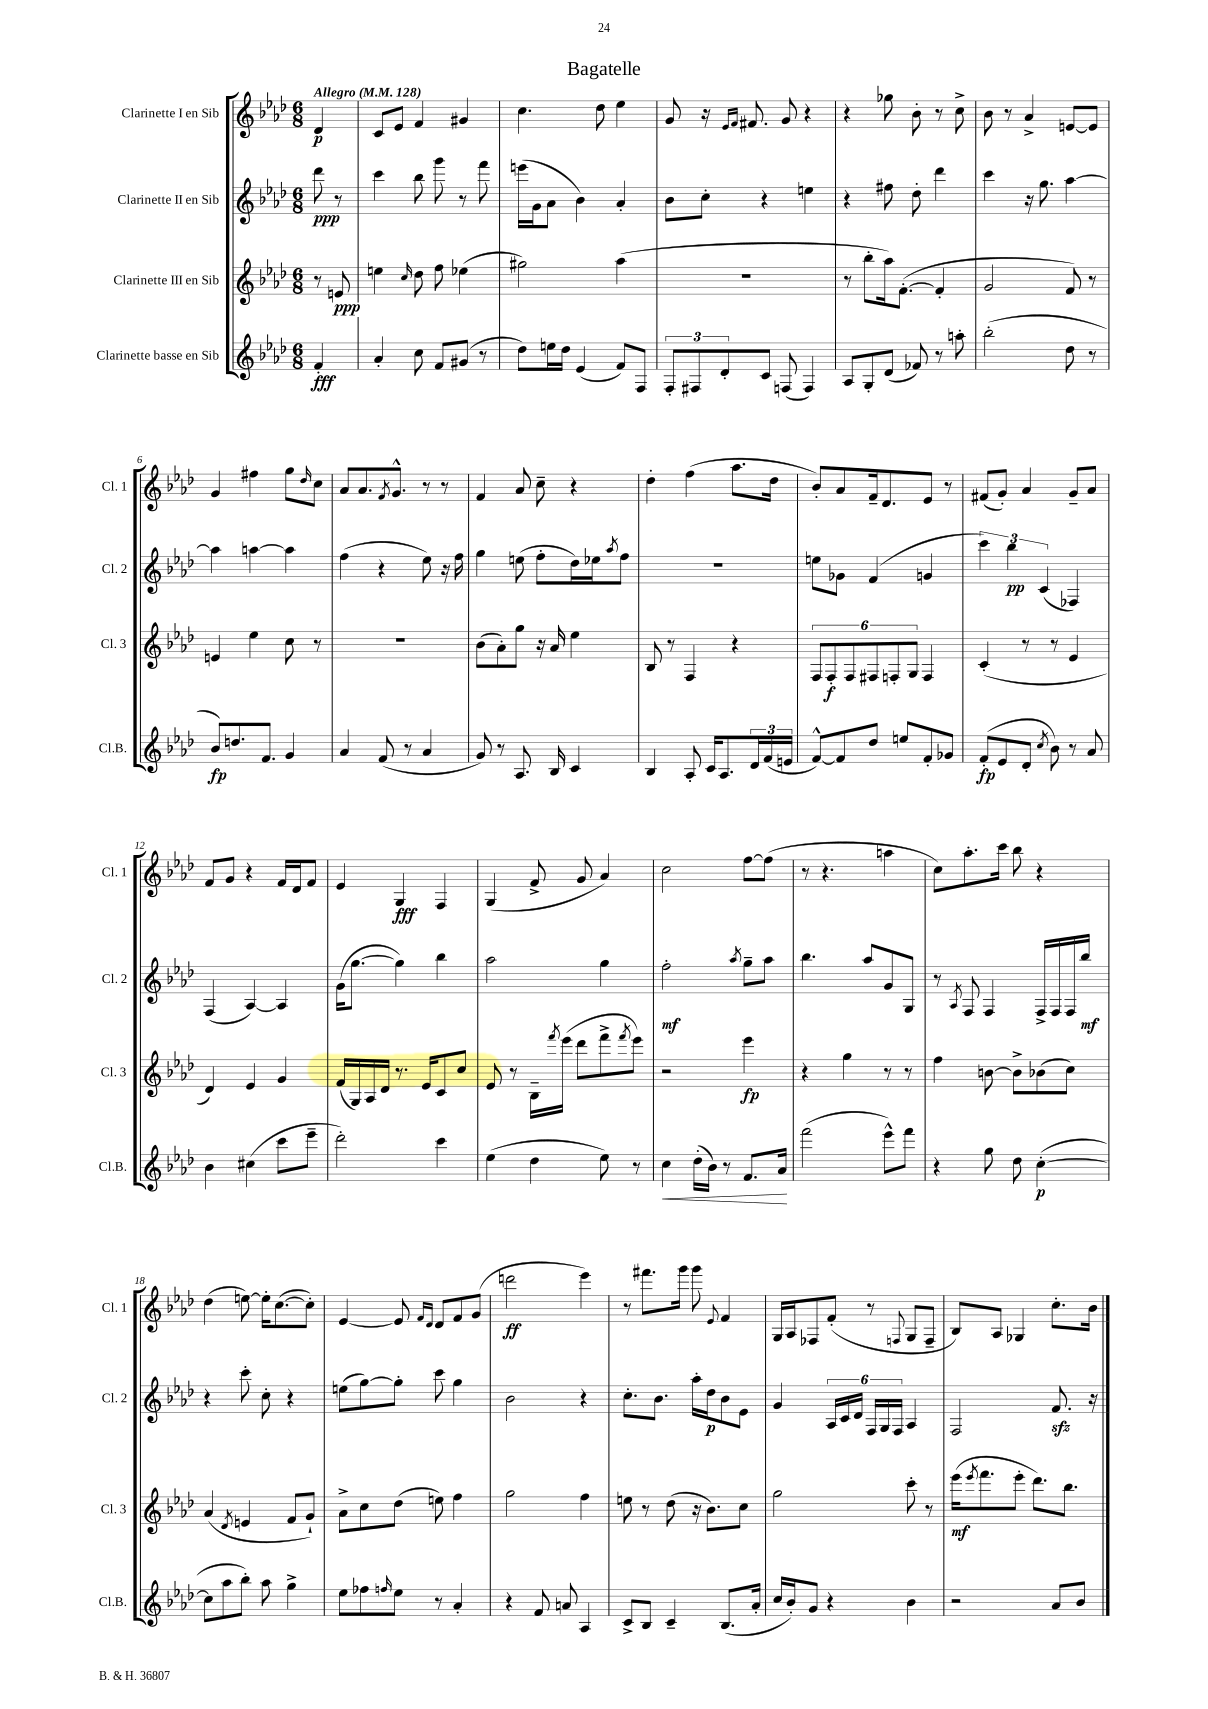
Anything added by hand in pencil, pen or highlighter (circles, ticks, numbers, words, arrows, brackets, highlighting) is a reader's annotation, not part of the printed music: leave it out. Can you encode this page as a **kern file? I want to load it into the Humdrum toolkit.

**kern	**dynam	**kern	**dynam	**kern	**dynam	**kern	**dynam
*part4	*part4	*part3	*part3	*part2	*part2	*part1	*part1
*staff4	*staff4	*staff3	*staff3	*staff2	*staff2	*staff1	*staff1
*I"Clarinette basse en Sib	*	*I"Clarinette III en Sib	*	*I"Clarinette II en Sib	*	*I"Clarinette I en Sib	*
*I'Cl.B.	*	*I'Cl. 3	*	*I'Cl. 2	*	*I'Cl. 1	*
*clefG2	*	*clefG2	*	*clefG2	*	*clefG2	*
*k[b-e-a-d-]	*	*k[b-e-a-d-]	*	*k[b-e-a-d-]	*	*k[b-e-a-d-]	*
*M6/8	*	*M6/8	*	*M6/8	*	*M6/8	*
*MM128	*	*MM128	*	*MM128	*	*MM128	*
=	=	=	=	=	=	=	=
!	!	!	!	!	!	!LO:TX:a:B:t=Allegro	!
4f'/	fff	8r	.	8ddd-\	ppp	4d-/	p
.	.	8en/	ppp	8r	.	.	.
=1	=1	=1	=1	=1	=1	=1	=1
4a-'/	.	4een\	.	4ccc\	.	8c/L	.
.	.	.	.	.	.	8e-/J	.
.	.	16qqcc/	.	.	.	.	.
8cc\	.	8dd-\	.	8bb-\	.	4f/	.
8f/L	.	8ff\	.	8ggg\	.	.	.
(8g#X/J	.	(4ee-X\	.	8r	.	4g#X/	.
8r	.	.	.	8fff\	.	.	.
=2	=2	=2	=2	=2	=2	=2	=2
8dd-\L)	.	2gg#X\)	.	(16eeen\LL	.	4.cc\	.
.	.	.	.	16g\J	.	.	.
16een\L	.	.	.	8a-\J	.	.	.
16dd-\JJ	.	.	.	.	.	.	.
(4e-/	.	.	.	4b-\)	.	.	.
.	.	.	.	.	.	8dd-\	.
8f/L)	.	(4aa-\	.	4a-'/	.	4ee-\	.
8F/J	.	.	.	.	.	.	.
=3	=3	=3	=3	=3	=3	=3	=3
12F'/L	.	2.r	.	8b-\L	.	8g/	.
12F#X/	.	.	.	.	.	.	.
.	.	.	.	8cc'\J	.	16r	.
12d-'/	.	.	.	.	.	.	.
.	.	.	.	.	.	16qqe-/LL	.
.	.	.	.	.	.	16qqf/JJ	.
.	.	.	.	.	.	8.f#X/	.
8c/J	.	.	.	4r	.	.	.
(8Fn/	.	.	.	.	.	8g/	.
4F/)	.	.	.	4een\	.	4r	.
=4	=4	=4	=4	=4	=4	=4	=4
8A-/L	.	8r	.	4r	.	4r	.
8G'/	.	8bb-'\L	.	.	.	.	.
(8d-/J	.	16aa-\k)	.	8ff#X\	.	8gg-X\	.
.	.	([8.f'\J	.	.	.	.	.
8f-X/)	.	.	.	8dd-'\	.	8b-'\	.
8r	.	4f'/]	.	4ddd-\	.	8r	.
8aan'\	.	.	.	.	.	8cc^\	.
=5	=5	=5	=5	=5	=5	=5	=5
(2bb-'\	.	2g/	.	4ccc\	.	8b-\	.
.	.	.	.	.	.	8r	.
.	.	.	.	16r	.	4a-^/	.
.	.	.	.	8.gg\	.	.	.
8dd-\	.	8f/)	.	[4aa-\	.	[8en/L	.
8r	.	8r	.	.	.	8e/J]	.
!!LO:LB:g=z
=6	=6	=6	=6	=6	=6	=6	=6
8b-/L)	fp	4en/	.	4aa-\]	.	4g/	.
8.ddn/	.	.	.	.	.	.	.
.	.	4ee-\	.	[4aan\	.	4ff#X\	.
8.f/J	.	.	.	.	.	.	.
4g/	.	8cc\	.	4aa\]	.	8gg\L	.
.	.	.	.	.	.	16qqdd-/	.
.	.	8r	.	.	.	8cc\J	.
=7	=7	=7	=7	=7	=7	=7	=7
4a-/	.	2.r	.	(4ff\	.	8a-/L	.
.	.	.	.	.	.	8.a-/	.
(8f/	.	.	.	4r	.	.	.
.	.	.	.	.	.	8qf/	.
.	.	.	.	.	.	8.g^^/J	.
8r	.	.	.	.	.	.	.
4a-/	.	.	.	8ee-\)	.	8r	.
.	.	.	.	16r	.	8r	.
.	.	.	.	16ff\	.	.	.
=8	=8	=8	=8	=8	=8	=8	=8
8g/)	.	(8b-\L	.	4gg\	.	4f/	.
8r	.	8a-'\)	.	.	.	.	.
8.A-/	.	8gg\J	.	(8een\	.	8a-/	.
.	.	16r	.	8ff'\L	.	8cc~\	.
16B-/	.	16a-/	.	.	.	.	.
4c/	.	4ee-\	.	16dd-\L)	.	4r	.
.	.	.	.	16ee-X\J	.	.	.
.	.	.	.	8qaa-/	.	.	.
.	.	.	.	8ff\J	.	.	.
=9	=9	=9	=9	=9	=9	=9	=9
4B-/	.	8B-/	.	2.r	.	4dd-'\	.
.	.	8r	.	.	.	.	.
8A-'/	.	4F/	.	.	.	(4ff\	.
16c/KL	.	.	.	.	.	.	.
8.A-/	.	.	.	.	.	.	.
.	.	4r	.	.	.	8.aa-\L	.
24d-/L	.	.	.	.	.	.	.
(24f/	.	.	.	.	.	.	.
.	.	.	.	.	.	16dd-\Jk	.
24en/JJ	.	.	.	.	.	.	.
=10	=10	=10	=10	=10	=10	=10	=10
[8f^^/L)	.	12F/L	.	8een\L	.	8b-'/L)	.
.	.	12F'/	f	.	.	.	.
8f/]	.	.	.	8g-X\J	.	8a-/	.
.	.	12F/	.	.	.	.	.
8dd-/J	.	12F#X/	.	(4f/	.	16f~/k	.
.	.	.	.	.	.	8.d-/	.
.	.	12Fn'/	.	.	.	.	.
8een/L	.	.	.	.	.	.	.
.	.	12G/J	.	.	.	.	.
8f'/	.	4F/	.	4gn/	.	8e-/J	.
8g-X/J	.	.	.	.	.	8r	.
=11	=11	=11	=11	=11	=11	=11	=11
(8f'/L	fp	(4c'/	.	6ccc\)	.	(8f#X/L	.
8e-/	.	.	.	.	.	8g'/J)	.
.	.	.	.	6bb-\	pp	.	.
8d-'/J	.	8r	.	.	.	4a-/	.
.	.	.	.	(6c/	.	.	.
8qcc/	.	.	.	.	.	.	.
8b-\)	.	8r	.	.	.	.	.
8r	.	4e-/	.	4F-X/)	.	8g~/L	.
8a-/	.	.	.	.	.	8a-/J	.
!!LO:LB:g=z
=12	=12	=12	=12	=12	=12	=12	=12
4b-\	.	4d-/)	.	(4F/	.	8f/L	.
.	.	.	.	.	.	8g/J	.
(4cc#X\	.	4e-/	.	[4A-/)	.	4r	.
8ccc\L	.	4g/	.	4A-/]	.	16f/LL	.
.	.	.	.	.	.	16d-/J	.
8eee-~\J	.	.	.	.	.	8f/J	.
=13	=13	=13	=13	=13	=13	=13	=13
2ddd-'\)	.	(16f/LL	.	(16g\KL	.	4e-/	.
.	.	16G/)	.	[8.gg\J	.	.	.
.	.	16A-/	.	.	.	.	.
.	.	16d-/JJ	.	.	.	.	.
.	.	8.r	.	4gg\])	.	4G/	fff
.	.	16e-/KL	.	.	.	.	.
4ccc\	.	8c/	.	4bb-\	.	4F/	.
.	.	8cc/J	.	.	.	.	.
=14	=14	=14	=14	=14	=14	=14	=14
(4ee-\	.	8e-/	.	2aa-\	.	(4G/	.
.	.	8r	.	.	.	.	.
4dd-\	.	16B-~\LL	.	.	.	8f^/	.
.	.	8qfff/	.	.	.	.	.
.	.	(16eee-\JJ	.	.	.	.	.
.	.	8ddd-\L	.	.	.	8g/	.
8ee-\)	.	8fff^\	.	4gg\	.	4a-/)	.
.	.	8qfff/	.	.	.	.	.
8r	.	8eee-\J)	.	.	.	.	.
=15	=15	=15	=15	=15	=15	=15	=15
!	!LO:HP:b	!	!	!	!	!	!
4cc\	<	2r	.	2ff'\	mf	2cc\	.
(16dd-'\LL	.	.	.	.	.	.	.
16b-\JJ)	.	.	.	.	.	.	.
8r	.	.	.	.	.	.	.
.	.	.	.	8qaa-/	.	.	.
8.f/L	.	4eee-\	fp	8gg~\L	.	[8ff\L	.
.	.	.	.	8aa-\J	.	(8ff\J]	.
16a-/Jk	.	.	.	.	.	.	.
.	[	.	.	.	.	.	.
=16	=16	=16	=16	=16	=16	=16	=16
(2fff\	.	4r	.	4.bb-\	.	8r	.
.	.	.	.	.	.	4.r	.
.	.	4gg\	.	.	.	.	.
.	.	.	.	8aa-/L	.	.	.
8eee-^^\L)	.	8r	.	8g/	.	4aan\	.
8fff\J	.	8r	.	8G/J	.	.	.
=17	=17	=17	=17	=17	=17	=17	=17
4r	.	4ff\	.	8r	.	8cc\L)	.
.	.	.	.	8qA-/	.	.	.
.	.	.	.	8F/	.	8.aa-'\	.
8gg\	.	[8bn\	.	4F/	.	.	.
.	.	.	.	.	.	16ccc\Jk	.
8dd-\	.	8b^\L]	.	.	.	8bb-\	.
([4cc'\	p	(8b-X\	.	16F^/LL	.	4r	.
.	.	.	.	16F/	.	.	.
.	.	8cc\J)	.	16F/	.	.	.
.	.	.	.	16bb-/JJ	mf	.	.
!!LO:LB:g=z
=18	=18	=18	=18	=18	=18	=18	=18
8cc\L]	.	(4a-/	.	4r	.	(4dd-\	.
8aa-\	.	.	.	.	.	.	.
.	.	8qd-/	.	.	.	.	.
8bb-'\J)	.	4en/	.	8ccc'\	.	[8een\)	.
8aa-\	.	.	.	8cc'\	.	16ee'\KL]	.
.	.	.	.	.	.	([8.cc\	.
4gg^\	.	8f/L	.	4r	.	.	.
.	.	8g`/J)	.	.	.	8cc'\J])	.
=19	=19	=19	=19	=19	=19	=19	=19
8ee-\L	.	8a-^\L	.	(8een\L	.	[4e-/	.
8ff-X\	.	8cc\	.	[8gg\)	.	.	.
16qqffn/	.	.	.	.	.	.	.
8ee-\J	.	(8dd-\J	.	8gg'\J]	.	8e-/]	.
.	.	.	.	.	.	16qqf/LL	.
.	.	.	.	.	.	16qqd-/JJ	.
8r	.	8een\)	.	8ccc\	.	8d-/L	.
4a-'/	.	4ff\	.	4gg\	.	8f/	.
.	.	.	.	.	.	(8g/J	.
=20	=20	=20	=20	=20	=20	=20	=20
4r	.	2gg\	.	2b-\	.	2dddn\	ff
8f/	.	.	.	.	.	.	.
8an/	.	.	.	.	.	.	.
4A-/	.	4ff\	.	4r	.	4eee-\)	.
=21	=21	=21	=21	=21	=21	=21	=21
8c^/L	.	8een\	.	8.cc'\L	.	8r	.
8B-/J	.	8r	.	.	.	8.fff#X\L	.
.	.	.	.	8.b-\J	.	.	.
4c~/	.	(8dd-\	.	.	.	.	.
.	.	.	.	.	.	16ggg\Jk	.
.	.	16r	.	16aa-'\LL	.	8ggg\	.
.	.	8.b-\L)	.	16dd-\J	p	.	.
.	.	.	.	.	.	8qqe-/	.
(8.B-/L	.	.	.	8b-\	.	4f/	.
.	.	8cc\J	.	8e-\J	.	.	.
16a-'/Jk	.	.	.	.	.	.	.
=22	=22	=22	=22	=22	=22	=22	=22
16cc/LL	.	2gg\	.	4g/	.	16G/LL	.
16b-'/J)	.	.	.	.	.	16A-/J	.
8g/J	.	.	.	.	.	8F-X/	.
4r	.	.	.	24A-/LL	.	(8f'/J	.
.	.	.	.	24c/	.	.	.
.	.	.	.	24d-/JJ	.	.	.
.	.	.	.	24F/LL	.	8r	.
.	.	.	.	24G/	.	.	.
.	.	.	.	24F/JJ	.	.	.
.	.	.	.	.	.	8qqFn/	.
4b-\	.	8ccc'\	.	4A-/	.	8G/L	.
.	.	8r	.	.	.	8F~/J	.
=23	=23	=23	=23	=23	=23	=23	=23
2r	.	(16eee-\KL	mf	2F/	.	8B-/L)	.
.	.	8qeee-/	.	.	.	.	.
.	.	8.fff\	.	.	.	.	.
.	.	.	.	.	.	8A-/J	.
.	.	8eee-'\J	.	.	.	4G-X/	.
.	.	8.ddd-\L)	.	.	.	.	.
8a-/L	.	.	.	8.fzz/	.	8.cc'\L	.
.	.	8.bb-\J	.	.	.	.	.
8b-/J	.	.	.	.	.	.	.
.	.	.	.	16r	.	16b-\Jk	.
==	==	==	==	==	==	==	==
*-	*-	*-	*-	*-	*-	*-	*-
